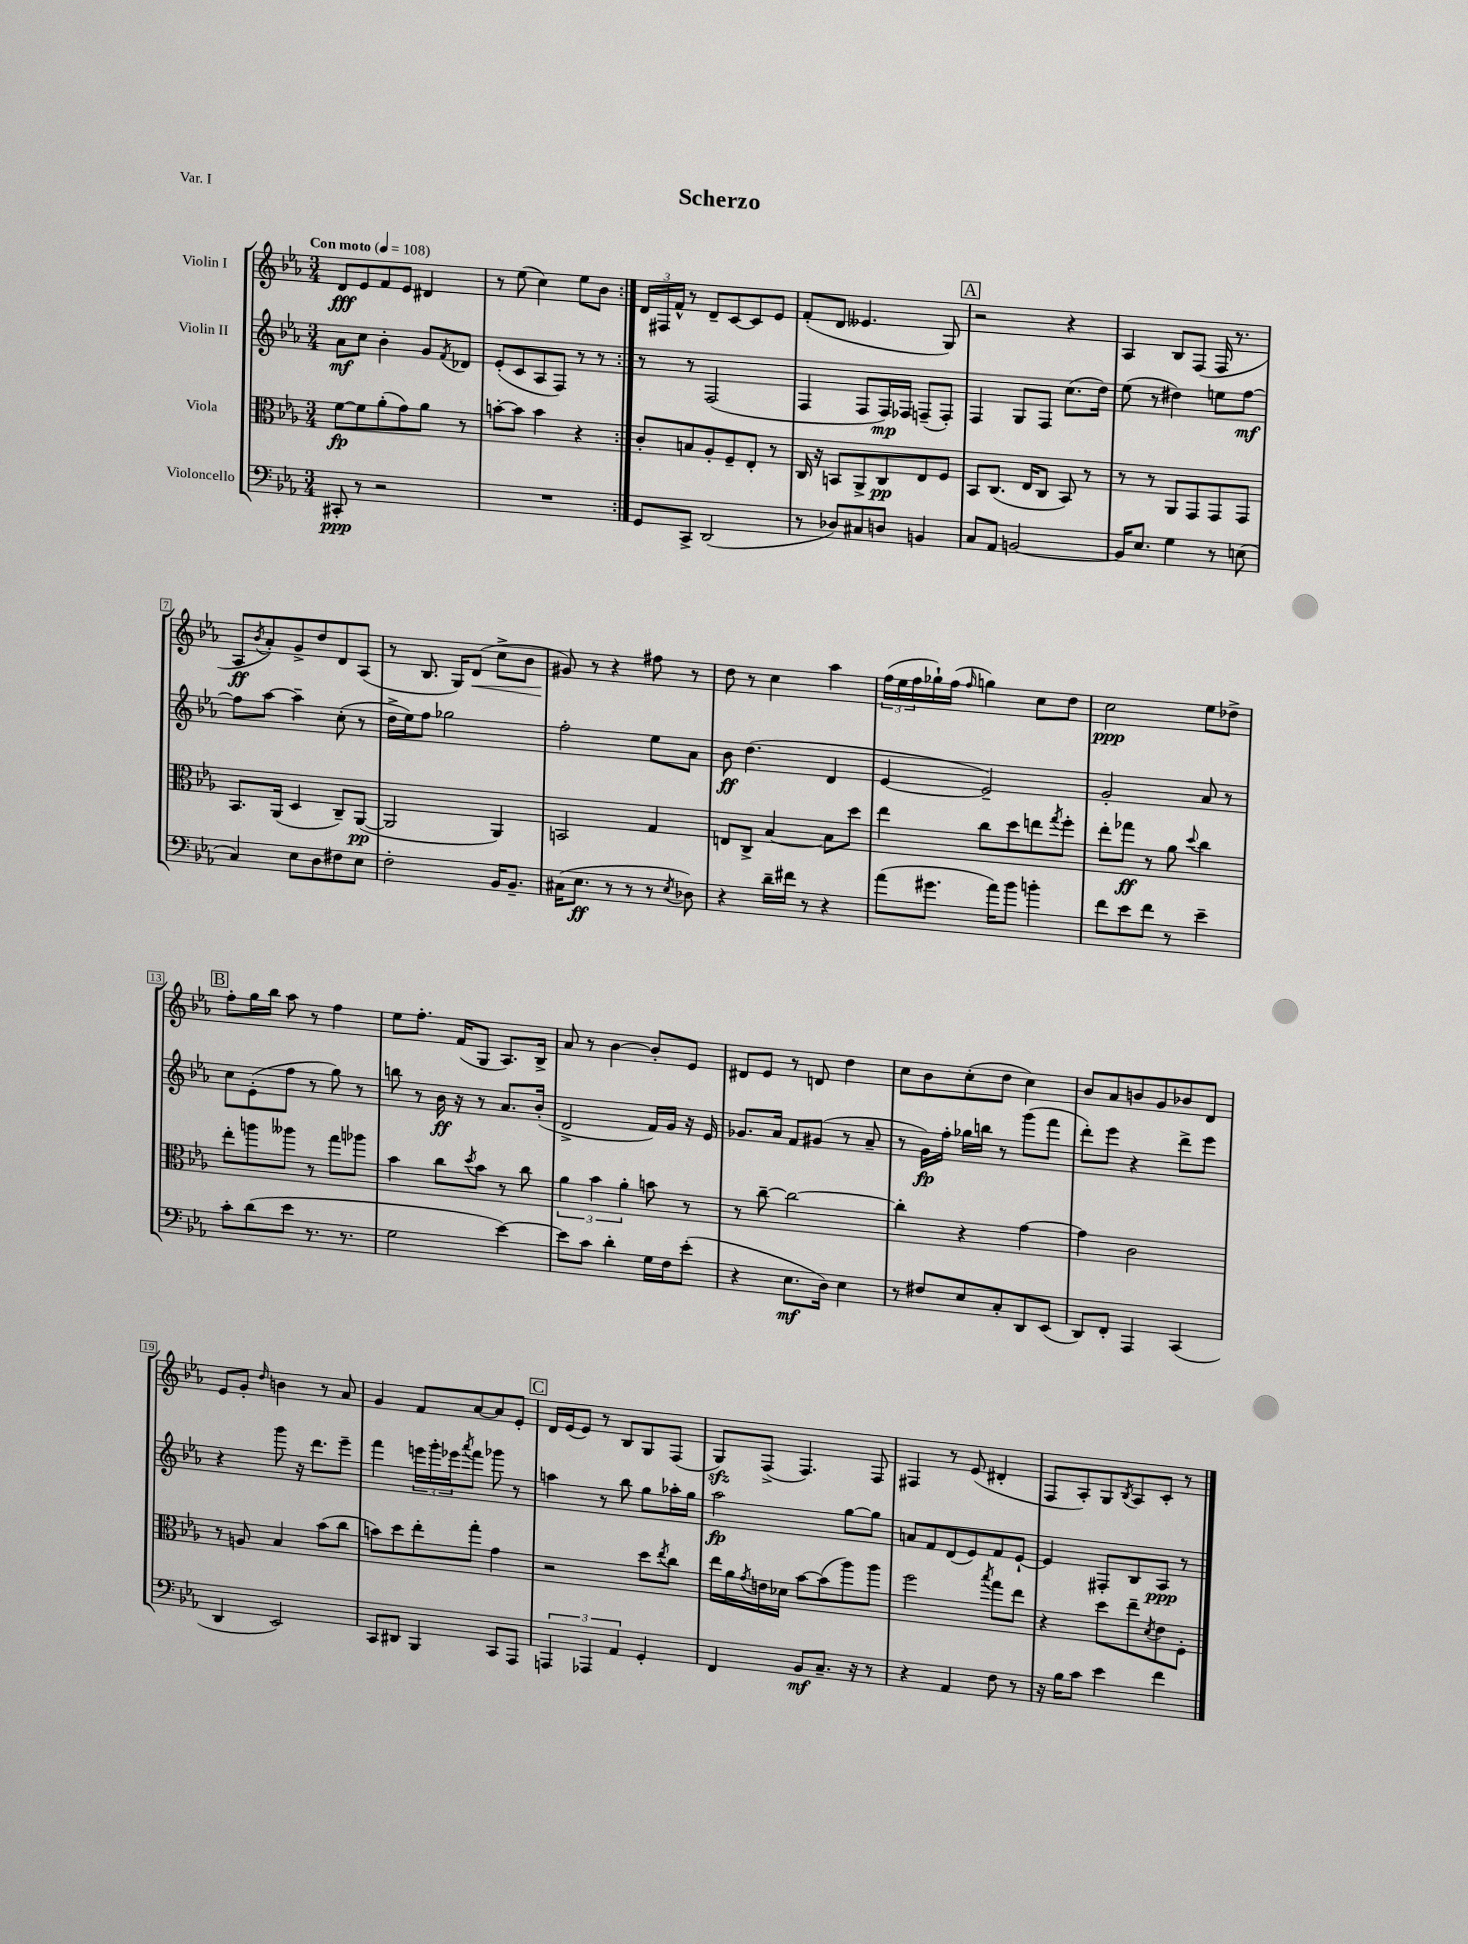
\header { title = "Scherzo" piece = "Var. I" }
<<
\new StaffGroup <<
\new Staff = "s0" \with { instrumentName = "Violin I" } {
    \clef treble \key ees \major \numericTimeSignature \time 3/4 \tempo "Con moto" 4 = 108
    \repeat volta 2 { d'8\fff ees'8 f'8 ees'8 dis'4 |
    r8 ees''8( c''4) ees''8 bes'8 | }
    \tuplet 3/2 { d'16 fis16 f'16-^ } r8 d'8-- c'8~ c'8 ees'8 |
    f'8-.( d'8 eeses'4. g8) |
    \mark \markup { \box "A" } r2 r4 |
    aes4 bes8 f8( f16 r8. |
    aes8\ff \acciaccatura { bes'8 } aes'8-.) g'8-> d''8 d'8 aes8( |
    r8 bes8. g16) d'8\<( c''8-> bes'8 |
    gis'8\!) r8 r4 fis''8 r8 |
    d''8 r8 c''4 aes''4 |
    \tuplet 3/2 { f''16( ees''16 f''16 } ges''16-!) f''16( \grace { f''16 } g''4) c''8 d''8 |
    c''2\ppp ees''8 des''8-> |
    \mark \markup { \box "B" } f''8-. g''16 bes''16 aes''8 r8 f''4 |
    ees''8 f''8.-. f'16( g8 aes8.) bes16-> |
    aes'8 r8 bes'4~ bes'8-. ees'8 |
    dis'8 ees'8 r8 d'8 d''4 |
    c''8 bes'8 c''8-.( d''8 c''4) |
    bes'8 aes'8 b'8 g'8 bes'8 d'8 |
    ees'8 g'8-. \grace { d''16 } b'4 r8 aes'8 |
    g'4 f'8 aes'8~ aes'8 ees'8-. |
    \mark \markup { \box "C" } d'16 ees'16( ees'8) r8 bes8 g8 f8( |
    g8\sfz) f8->( f4.) f8 |
    fis4 r8 ees'8( dis'4-. |
    f8 aes8-.) g8 \acciaccatura { bes8 } aes8 c'8-. r8 \bar "|." |
}
\new Staff = "s1" \with { instrumentName = "Violin II" } {
    \clef treble \key ees \major \numericTimeSignature \time 3/4
    \repeat volta 2 { aes'8\mf c''8 bes'4-. g'8 \acciaccatura { f'8 } des'8 |
    ees'8-.( c'8 aes8 f8) r8 r8 | }
    r8 r8 f2( |
    f4 f8 f16\mp) fes16 f8--( f8-.) |
    \mark \markup { \box "A" } f4 g8 f8 c''8.( d''16) |
    ees''8( r8 dis''4) e''8 f''8~\mf |
    f''8 aes''8~ aes''4-- c''8-.( r8 |
    d''16-> ees''16) f''8 ges''2 |
    f''2-. ees''8 aes'8 |
    bes'8\ff d''4.( d'4 |
    ees'4~ ees'2--) |
    g'2-. aes'8 r8 |
    \mark \markup { \box "B" } c''8 ees'8-.( f''8 r8 g''8) r8 |
    b''8 r8 bes'16\ff r16 r8 aes'8. bes'16-.( |
    d'2-> f'16) g'16 r16 ees'16 |
    ges'8. aes'16 f'8 gis'8( r8 aes'8-- |
    r8 g'16\fp) f''16-. ges''16 b''16 r8 g'''8( f'''8 |
    d'''8-.) ees'''8 r4 d'''8-> ees'''8 |
    r4 g'''8 r16 d'''8. ees'''8-- |
    f'''4 \tuplet 3/2 { e'''16 g'''16-. ees'''16 } \acciaccatura { aes'''8 } f'''8 ges'''8 r8 |
    \mark \markup { \box "C" } a''4 r8 bes''8 g''8 aes''16-. g''16 |
    aes''2\fp g''8~ g''8 |
    a'8 f'8 d'8( ees'8) f'8 ees'8~-! |
    ees'4 fis8-. bes8 aes8\ppp r8 \bar "|." |
}
\new Staff = "s2" \with { instrumentName = "Viola" } {
    \clef alto \key ees \major \numericTimeSignature \time 3/4
    \repeat volta 2 { f'8~\fp f'8 aes'8-.( g'8) aes'8 r8 |
    b'8~-. b'8 b'4 r4 | }
    c'8-. b8 aes8-. f8-- ees8-. r8 |
    c16 r16 b,8 aes,8-> c8\pp ees8 f8 |
    \mark \markup { \box "A" } bes,8 c8.( ees16 c8 bes,8) r8 |
    r8 r8 aes,8 g,8 g,8 g,8 |
    bes,8. aes,16( d4 c8--) aes,8~\pp( |
    aes,2 aes,4) |
    b,2 g4 |
    e8 c8-> bes4~ bes8 d''8 |
    ees''4 c''8 d''8 e''8 \acciaccatura { g''8 } f''8-. |
    ees''8-. ges''8\ff r8 aes'8 \appoggiatura { d''8 } c''4 |
    \mark \markup { \box "B" } ees''8-. a''8 aeses''8 r8 g''8 aes''8 |
    bes'4 c''8 \acciaccatura { d''8 } bes'8 r8 c''8 |
    \tuplet 3/2 { aes'4 bes'4 aes'4-. } b'8 r8 |
    r8 c''8~-- c''2~ |
    c''4-. r4 g'4~ |
    g'4 c'2 |
    r8 a8 bes4 bes'8( c''8 |
    b'8) d''8 ees''8-. g''8-. g'4 |
    \mark \markup { \box "C" } r2 d''8 \acciaccatura { ees''8 } c''8 |
    ees''16 aes'16 \acciaccatura { g'8 } e'16 des'16 bes'8~ bes'8( aes''8) aes''8 |
    f''2 \acciaccatura { bes''8 } g''8 ees''8 |
    r4 d''8 ees''8-- \acciaccatura { d'8 } ees'8 f8-. \bar "|." |
}
\new Staff = "s3" \with { instrumentName = "Violoncello" } {
    \clef bass \key ees \major \numericTimeSignature \time 3/4
    \repeat volta 2 { cis,8-.\ppp r8 r2 |
    R2. | }
    g,8 c,8-> d,2( |
    r8 des8) cis8 d8 b,4 |
    \mark \markup { \box "A" } c8 aes,8 b,2~ |
    b,16 ees8. g4 r8 e8( |
    c4) ees8 d8 fis8 ees8 |
    f2-. bes,16 bes,8.-- |
    cis16( ees8.\ff r8 r8 r8 \acciaccatura { ees8 } des8) |
    r4 d'16-- fis'16 r8 r4 |
    aes'8( gis'8. aes'16) bes'8 b'4-. |
    f'8 ees'8 f'8 r8 ees'4-- |
    \mark \markup { \box "B" } c'8-. d'8( ees'8 r8. r8. |
    g2 ees'4~) |
    ees'8 c'8 d'4-. g16 f16 ees'8-.( |
    r4 ees8.\mf d16) ees4 |
    r8 fis8 ees8 c8-. d,8 ees,8( |
    d,8) f,8-. aes,,4 c,4( |
    d,4 ees,2) |
    c,8 dis,8 bes,,4 c,8 aes,,8 |
    \mark \markup { \box "C" } \tuplet 3/2 { a,,4 aes,,4 aes,4 } g,4-. |
    f,4 bes,8\mf c8.-- r16 r8 |
    r4 aes,4 f8 r8 |
    r16 bes16 c'8 ees'4 f'4 \bar "|." |
}
>>
>>
\layout { \context { \Score \override BarNumber.stencil = #(make-stencil-boxer 0.1 0.3 ly:text-interface::print) } }
